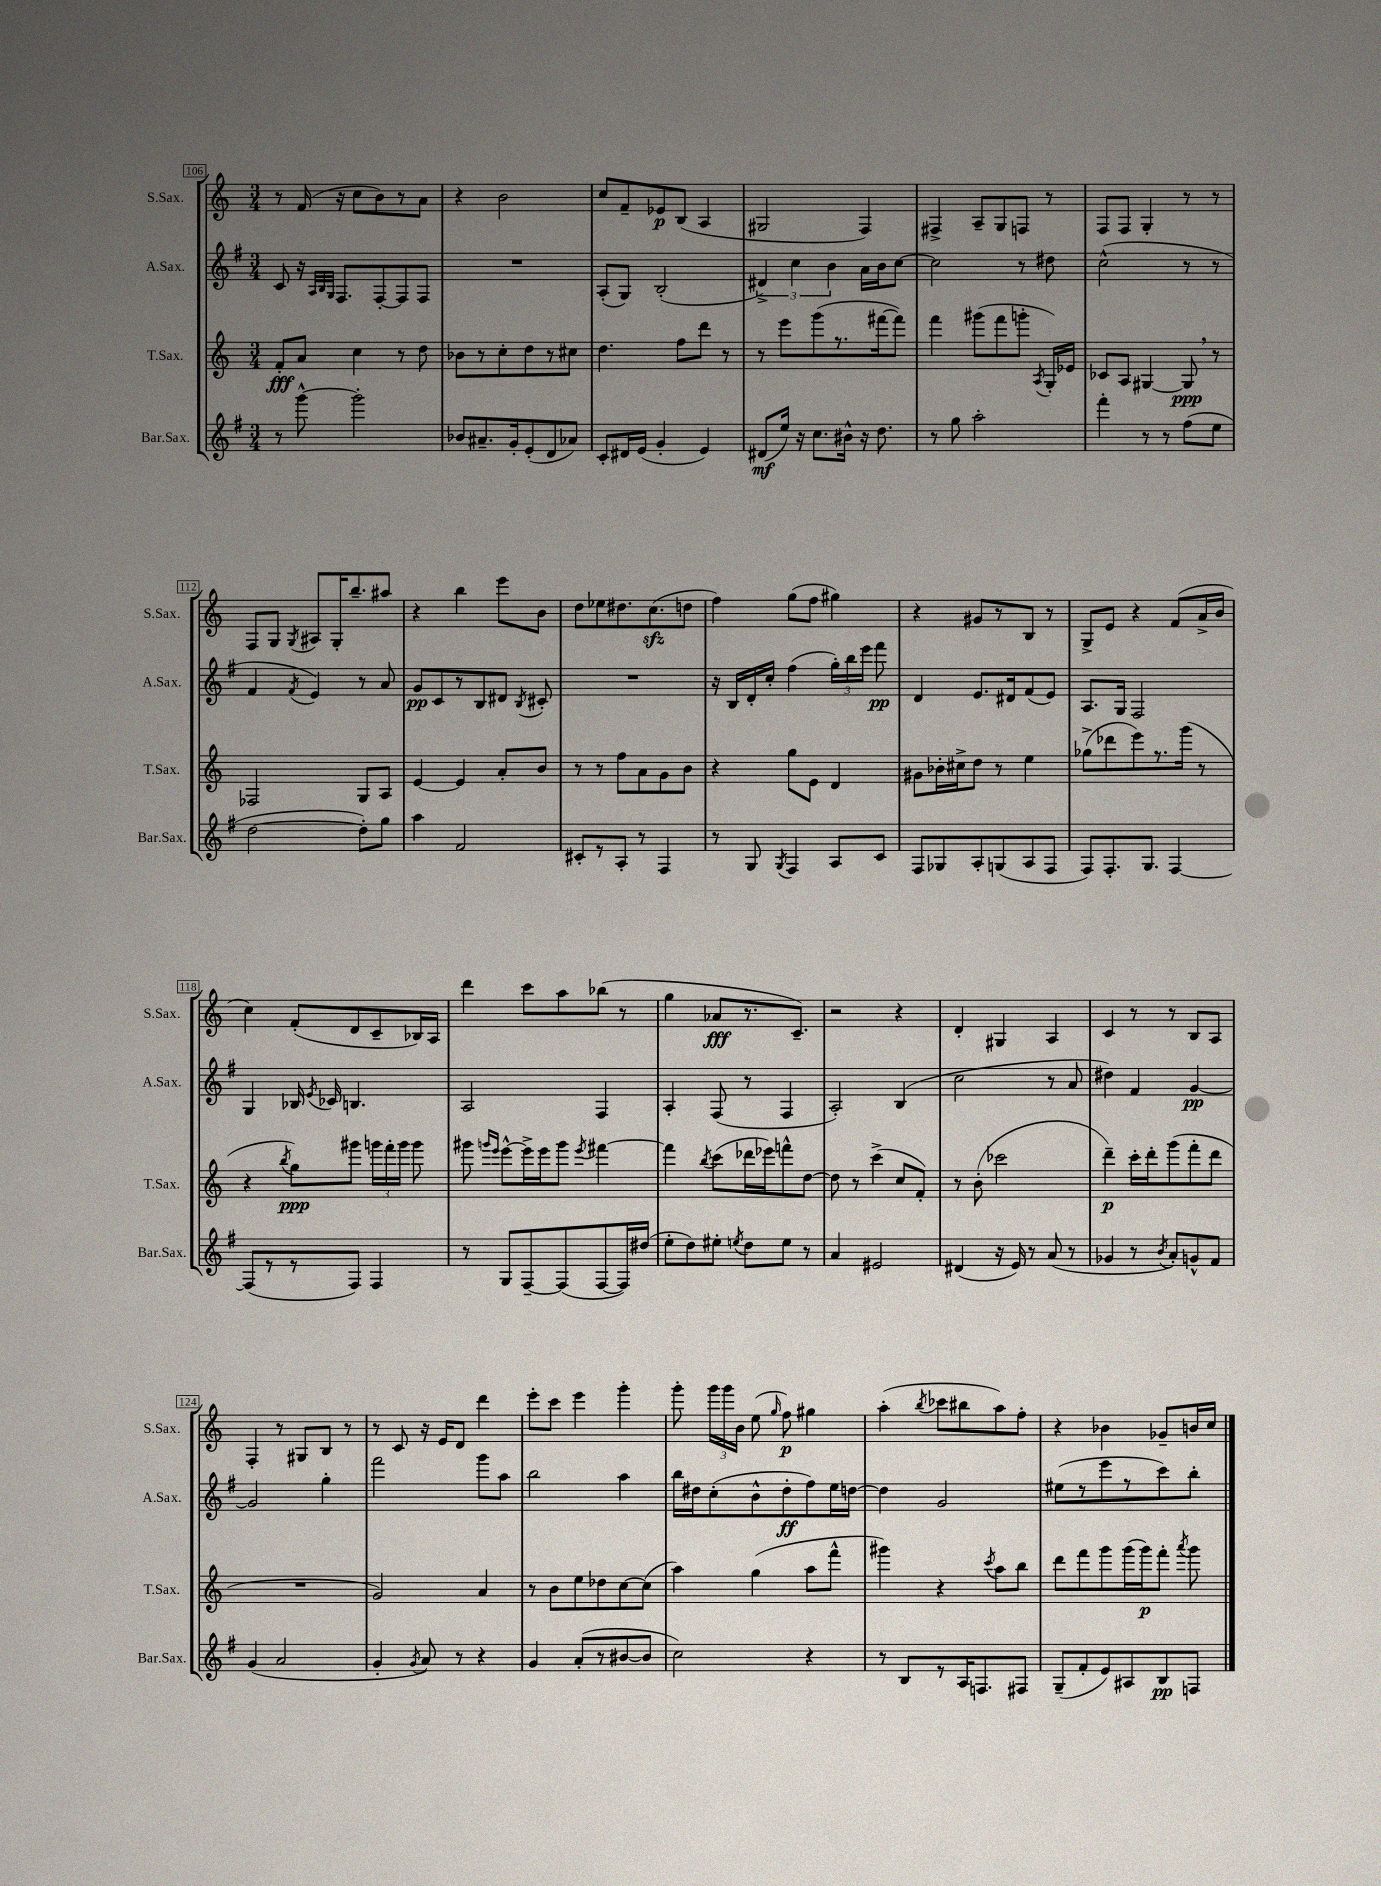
<<
\new StaffGroup <<
\new Staff = "s0" \with { instrumentName = "S.Sax." shortInstrumentName = "S.Sax." } {
    \clef treble \key c \major \numericTimeSignature \time 3/4
    \autoBeamOff r8 f'16( r16 c''8[ b'8) r8 a'8] |
    r4 b'2 |
    c''8[ f'8-- ees'8\p b8]( a4 |
    gis2 f4) |
    fis4-> a8[-- g8 f8] r8 |
    f8[ f8] g4-. r8 r8 |
    f8[ g8] \acciaccatura { g8 } ais8[ g16-. b''8.-- ais''8] |
    r4 b''4 e'''8[ b'8] |
    d''8[ ees''8 dis''8. c''8.\sfz( d''8] |
    f''4) g''8[( f''8] gis''4) |
    r4 gis'8[ r8 b8] r8 |
    g8[-> e'8] r4 f'8[( a'16-> b'16] |
    c''4) f'8[-.( d'8 c'8-- bes16) a16] |
    d'''4 c'''8[ a''8 bes''8]( r8 |
    g''4 aes'8[\fff r8. c'8.]--) |
    r2 r4 |
    d'4-. gis4 a4 |
    c'4 r8 r8 b8[ a8] |
    f4-. r8 gis8[ b8] r8 |
    r8 c'8 r16 e'16[ d'8] d'''4 |
    e'''8[-. c'''8] e'''4 g'''4-. |
    g'''8-. \tuplet 3/2 { g'''16[ g'''16 b'16] } e''8( \grace { g''16 } f''8\p) gis''4 |
    a''4-.( \acciaccatura { b''8 } ces'''8[ bis''8 a''8) f''8]-. |
    r4 bes'4 ges'8[-- b'16 c''16] \bar "|." |
}
\new Staff = "s1" \with { instrumentName = "A.Sax." shortInstrumentName = "A.Sax." } {
    \clef treble \key g \major \numericTimeSignature \time 3/4
    \autoBeamOff c'8 r16 \grace { a32[ b32 g32] } fis8.[ fis8~-. fis8 fis8] |
    R2. |
    a8[-.( g8]) b2-.( |
    \tuplet 3/2 { dis'4->) c''4 b'4 } a'16[ b'16 c''8]~ |
    c''2 r8 dis''8 |
    c''2-^( r8 r8 |
    fis'4 \acciaccatura { fis'8 } e'4) r8 a'8 |
    g'8[\pp c'8 r8 b8 dis'8] \acciaccatura { b8 } cis'8-. |
    R2. |
    r16 b16[ d'16-. c''16]-. fis''4( \tuplet 3/2 { g''16[-.) b''16 e'''16] } fis'''8\pp |
    d'4 e'8.[ dis'16 fis'8( e'8]) |
    a8.[ g16] fis2 |
    g4 bes16 \acciaccatura { e'8 } ces'16 b4. |
    a2 fis4 |
    a4-. fis8( r8 fis4 |
    a2-.) b4( |
    c''2 r8 a'8 |
    dis''4) fis'4 g'4~\pp |
    g'2 g''4-. |
    fis'''2 g'''8[ a''8] |
    b''2 a''4 |
    b''16[ dis''16 c''8-.( b'8-^ dis''8-.\ff fis''8) e''16 d''16]~ |
    d''4 g'2 |
    eis''8[( r8 e'''8 r8 c'''8) b''8]-. \bar "|." |
}
\new Staff = "s2" \with { instrumentName = "T.Sax." shortInstrumentName = "T.Sax." } {
    \clef treble \key c \major \numericTimeSignature \time 3/4
    \autoBeamOff f'8[-.\fff a'8] c''4 r8 d''8 |
    bes'8[ r8 c''8-. d''8 r8 cis''8] |
    d''4. f''8[ d'''8] r8 |
    r8 e'''8[ g'''8( r8. fis'''16~ fis'''8]) |
    f'''4 gis'''8[( f'''8 g'''8]-. \acciaccatura { a8 } g16[-.) ees'16] |
    ces'8[ a8] gis4~ gis8\ppp \breathe r8 |
    fes2 g8[ a8] |
    e'4~ e'4 a'8[-. b'8] |
    r8 r8 f''8[ a'8 g'8 b'8] |
    r4 g''8[ e'8] d'4 |
    gis'8[ bes'16-. cis''16-> d''8] r8 e''4 |
    ges''8[->( des'''8 e'''8) r8. g'''16]( r8 |
    r4 \acciaccatura { b''8 } g''8[\ppp) gis'''8] \tuplet 3/2 { g'''16[ f'''16-. g'''16] } g'''8 |
    gis'''8 \grace { g'''16[ e'''16] } e'''8[~-^ e'''16-> e'''16 g'''8] \acciaccatura { e'''8 } fis'''4~ |
    fis'''4 \acciaccatura { b''8 } c'''8[( des'''16 ees'''16) f'''8-^ d''8]~ |
    d''8 r8 c'''4->( c''8[ f'8]-.) |
    r8 b'8-.( ces'''2 |
    d'''4--\p) c'''16[-. d'''16-. g'''8( f'''8-. d'''8] |
    R2. |
    g'2) a'4 |
    r8 b'8[ e''8 des''8 c''8~ c''8]( |
    a''4) g''4( a''8[ f'''8]-^ |
    gis'''4) r4 \acciaccatura { c'''8 } a''8[ b''8] |
    d'''8[ f'''8 g'''8 g'''16( g'''16\p) f'''8]-. \acciaccatura { a'''8 } g'''8 \bar "|." |
}
\new Staff = "s3" \with { instrumentName = "Bar.Sax." shortInstrumentName = "Bar.Sax." } {
    \clef treble \key g \major \numericTimeSignature \time 3/4
    \autoBeamOff r8 g'''8~-^ g'''2-. |
    bes'8[ ais'8.-- g'16-. e'8-.( d'8 aes'8]) |
    c'8[-. dis'16 e'16]( g'4-. e'4) |
    dis'8[\mf( e''16]) r16 c''8.[ bis'16]-^ r16 d''8. |
    r8 g''8 a''2-. |
    fis'''4-. r8 r8 fis''8[( e''8] |
    d''2~ d''8[-.) g''8] |
    a''4 fis'2 |
    cis'8[-. r8 a8]-. r8 fis4 |
    r8 g8 \acciaccatura { g8 } fis4 a8[ c'8] |
    fis8[ ges8 a8-. g8( a8 fis8] |
    fis8[) fis8.-. g8.] fis4~ |
    fis8[( r8 r8 fis8]) fis4 |
    r8 g8[ fis8~-- fis8( fis8~ fis16) dis''16]( |
    e''8[-. d''8) eis''8]-. \acciaccatura { e''8 } d''8[ e''8] r8 |
    a'4 eis'2 |
    dis'4( r16 e'16) r8 a'8( r8 |
    ges'4 r8 \acciaccatura { b'8 } a'8[-.) g'8-^ fis'8] |
    g'4( a'2 |
    g'4-. \acciaccatura { g'8 } a'8) r8 r4 |
    g'4 a'8[-.( r8 bis'8~ bis'8] |
    c''2) r4 |
    r8 b8[ r8 a16 f8. fis8] |
    g8[--( fis'8-. e'8) ais8 b8\pp f8] \bar "|." |
}
>>
>>
\layout { \context { \Score currentBarNumber = #106 \override BarNumber.stencil = #(make-stencil-boxer 0.1 0.3 ly:text-interface::print) } }
